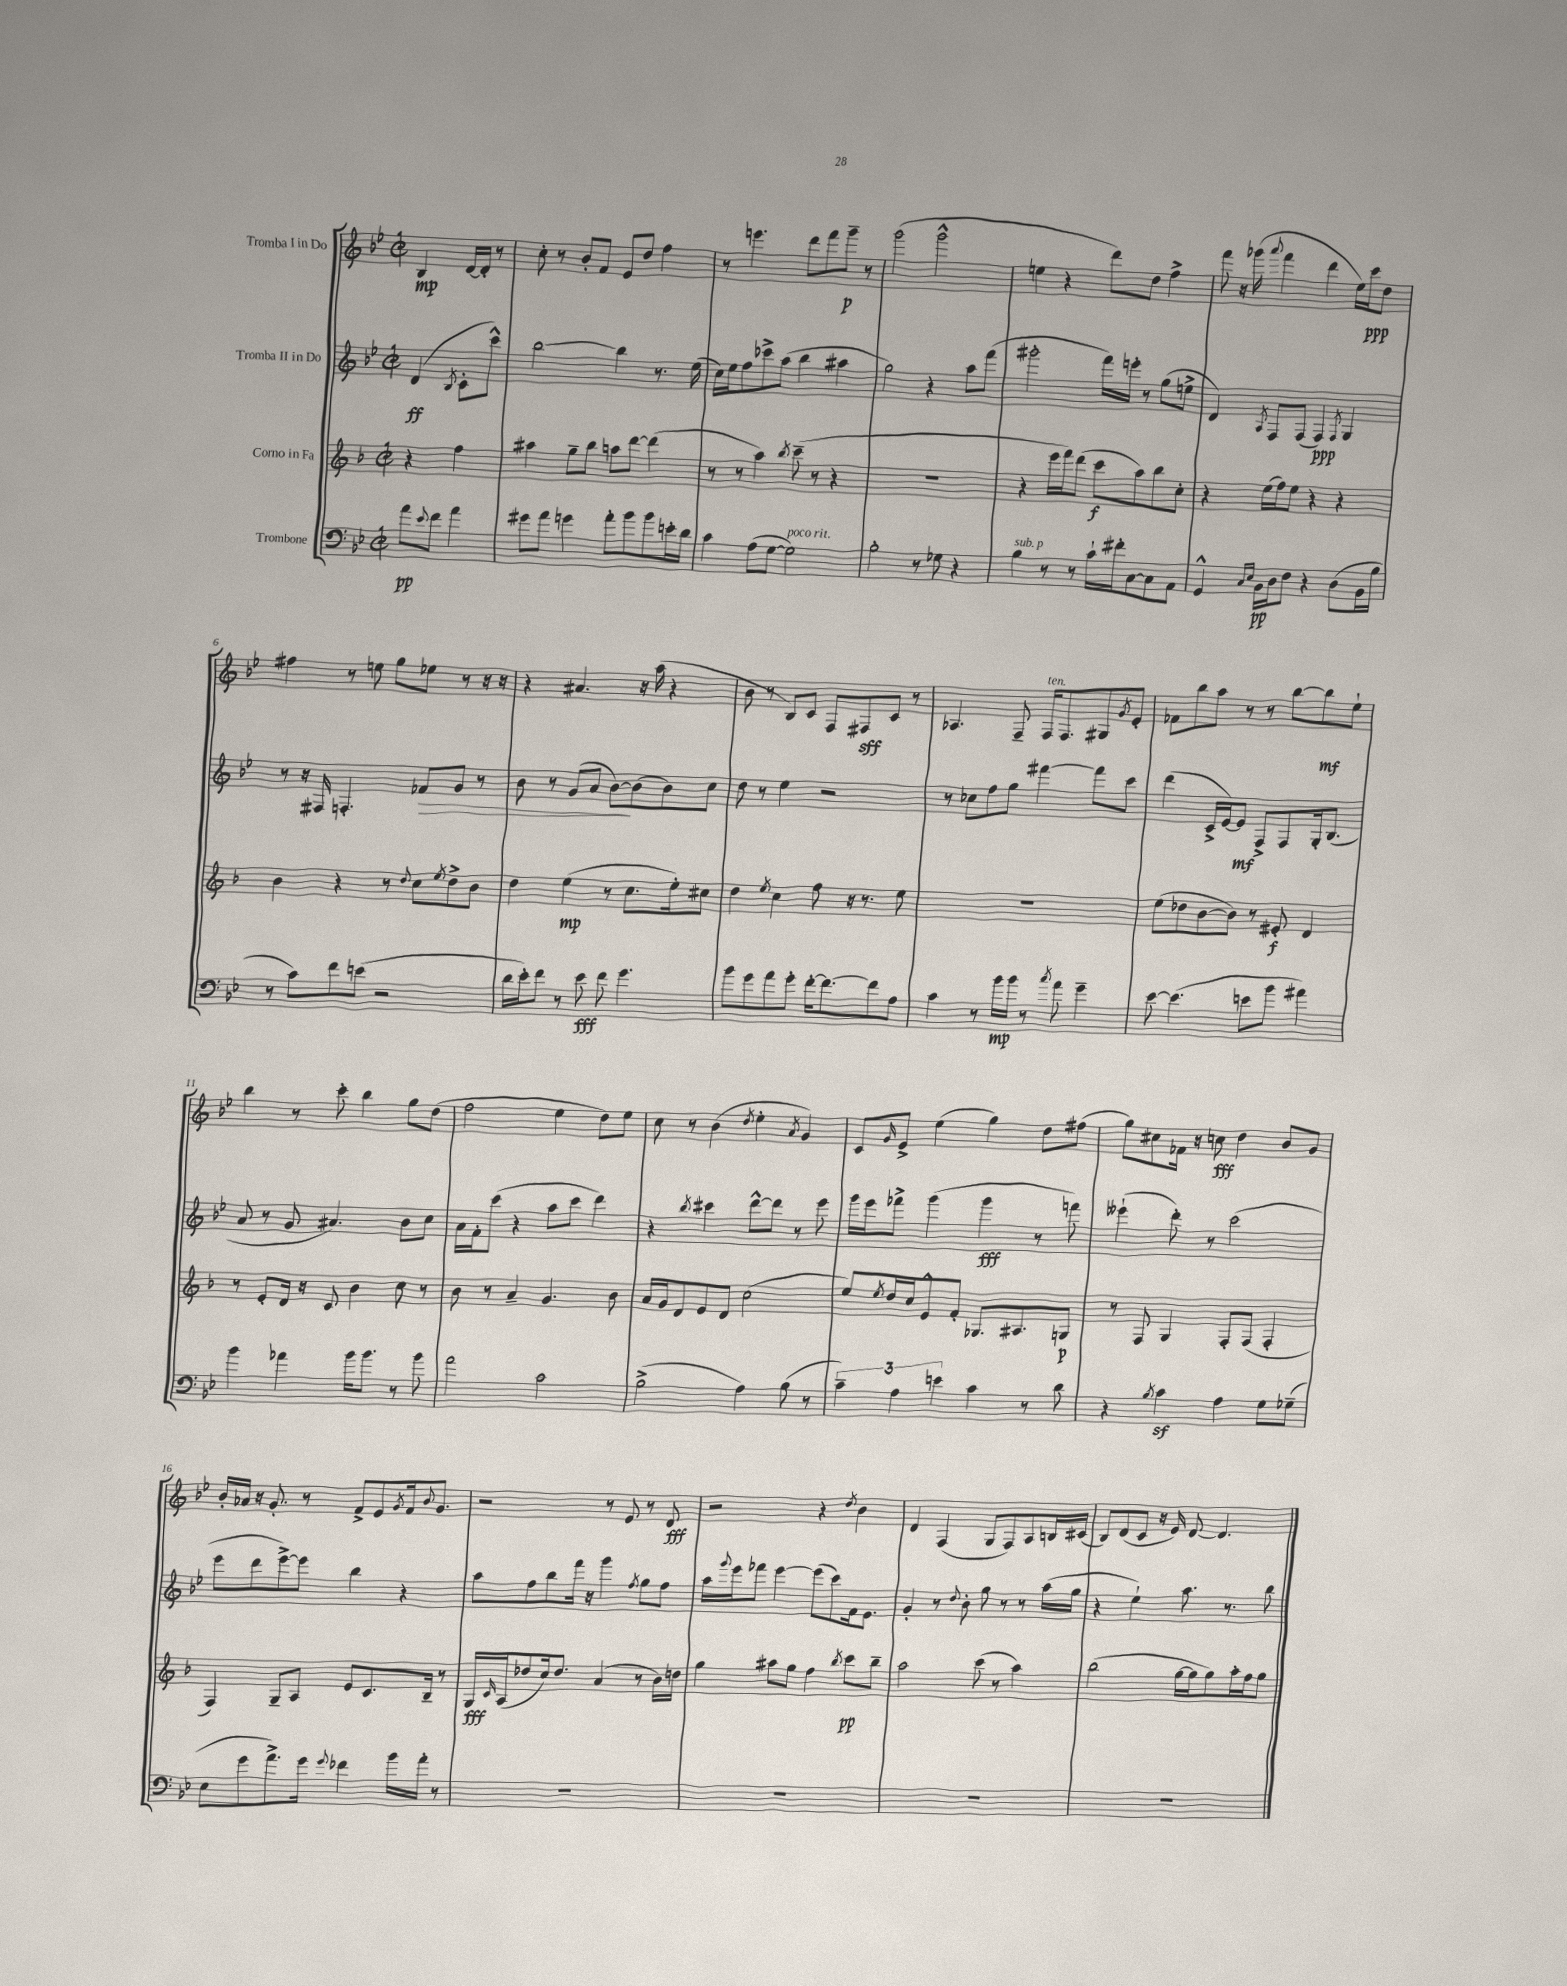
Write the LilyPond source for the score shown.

<<
\new StaffGroup <<
\new Staff = "s0" \with { instrumentName = "Tromba I in Do" } {
    \clef treble \key bes \major \defaultTimeSignature \time 2/2 \partial 2
    bes4\mp d'16~ d'16-. r8 |
    c''8-. r8 bes'8-. f'8 ees'8 d''8 f''4 |
    r8 e'''4. d'''8 f'''8 g'''8--\p r8 |
    g'''2( g'''2-^ |
    e''4 r4 d'''8) d''8 f''4-> |
    f'''8 r16 ges'''16( \appoggiatura { a'''8 } f'''4 d'''4 ees''16) c'''16\ppp d''8 |
    fis''4 r8 e''8 g''8 ees''8 r8 r16 r16 |
    r4 ais'4. r16 a''16( r4 |
    bes'8 r8 bes8) c'8 f8 fis8\sff c'8 r8 |
    aes4. f8-- f16^\markup { \italic "ten." } f8. gis8 \acciaccatura { g'8 } ees'8-. |
    fes'8 bes''8 a''8 r8 r8 bes''8~ bes''8\mf ees''8-! |
    bes''4 r8 c'''8-. bes''4 g''8 d''8( |
    f''2 ees''4 d''8) ees''8 |
    c''8 r8 bes'4( \acciaccatura { d''8 } ees''4-. \acciaccatura { a'8 } g'4) |
    c'8 \grace { g'16 } ees'8-> ees''4( g''4) d''8 fis''8( |
    g''8) cis''8 fes'16 r16 c''8\fff d''4 bes'8 g'8 |
    bes'16-. aes'16 r16 g'8.-. r8 f'8-> ees'8 \acciaccatura { g'8 } f'16 \appoggiatura { bes'8 } g'8. |
    r2 r8 ees'8 r8 d'8\fff |
    r2 r4 \acciaccatura { d''8 } bes'4 |
    d'4 f4( g8 f8) a8 b16 cis'16( |
    bes8) d'8( c'8 r16 ees'16) d'8~ d'4. \bar "|." |
}
\new Staff = "s1" \with { instrumentName = "Tromba II in Do" } {
    \clef treble \key bes \major \defaultTimeSignature \time 2/2 \partial 2
    d'4\ff( \acciaccatura { bes8 } c'8-. c'''8-^) |
    bes''2~ bes''4 r8. ees''16( |
    c''16) ees''16 f''8 ces'''8-> a''8( bes''4 ais''4 |
    g''2) r4 a''8 f'''8( |
    gis'''2-. f'''16) e'''16-. r8 g''8( e''8-> |
    d'4) \acciaccatura { a8 } f8 f8( f4\ppp) \acciaccatura { f8 } g4 |
    r8 r16 fis16 f4.-. fes'8\> g'8 r8 |
    bes'8 r8 g'8( a'8 bes'8~\!) bes'8( bes'8) c''8 |
    d''8 r8 ees''4 r2 |
    r8 ces''8 f''8 g''8 fis'''4~ fis'''8 c'''8 |
    d'''4( c'16-> ees'16~) ees'8\mf f8-> f8 g16-. bes8.( |
    a'8 r8 g'8 ais'4.) bes'8 c''8 |
    a'16 f'16-. c'''8( r4 a''8 c'''8 d'''4) |
    r4 \acciaccatura { bes''8 } cis'''4 d'''8~-^ d'''8 r8 ees'''8 |
    g'''16 ees'''16 fes'''8-> g'''4( g'''4\fff r8 f'''8) |
    eeses'''4-!( d'''8-.) r8 c'''2( |
    ees'''8 d'''8 ees'''8~->) ees'''8 bes''4 r4 |
    a''8 f''8 bes''8 f'''16 r16 g'''4 \acciaccatura { f''8 } g''8 f''8 |
    a''16 \appoggiatura { g'''8 } ees'''16 fes'''8 ees'''4~ ees'''8( c'''8) f'16 ees'8. |
    g'4-. r8 \appoggiatura { d''8 } bes'8-. g''8 r8 r8 a''16( g''16 |
    r4 ees''4-!) a''8. r8. bes''8 \bar "|." |
}
\new Staff = "s2" \with { instrumentName = "Corno in Fa" } {
    \clef treble \key f \major \defaultTimeSignature \time 2/2 \partial 2
    r4 f''4 |
    ais''4 g''8-- bes''8 a''8 d'''8~ d'''4( |
    r8 r8 a''4) \acciaccatura { bes''8 } c'''8--( r8 r4 |
    R1 |
    r4 e'''16 f'''16) d'''8( c'''8\f a''8) bes''8 c''8-. |
    r4 e''16( f''16) e''8 r4 r4 |
    bes'4 r4 r8 \appoggiatura { d''8 } c''8 \acciaccatura { e''8 } d''8-> bes'8 |
    d''4 e''4\mp( r8 c''8. e''16-.) cis''8 |
    d''4 \acciaccatura { e''8 } c''4 f''8 r16 r8. e''8 |
    R1 |
    e''8( des''8 bes'8~ bes'8) r8 eis'8-.\f d'4 |
    r8 e'8-. d'16 r16 c'8 bes'4 c''8 r8 |
    bes'8 r8 a'4-- g'4. bes'8 |
    a'16 g'16 d'8 e'8 d'8 c''2( |
    e''8) \acciaccatura { e''8 } d''16 c''16 e'8-^ f'8-. ges8. ais8. g8\p |
    r8 f8 g4 f8-. f8( f4-. |
    f4) g8-- a8 e'8 c'8. bes16-- r8 |
    g16\fff \grace { c'16 } a16( des''8 c''16) des''8. a'4( r8 bes'16) d''16 |
    g''4 ais''8 g''8 f''4 \acciaccatura { bes''8 } c'''8\pp bes''8-- |
    a''2 c'''8( r8 a''4) |
    bes''2( g''16~ g''16 g''8) a''16-. f''16 g''8 \bar "|." |
}
\new Staff = "s3" \with { instrumentName = "Trombone" } {
    \clef bass \key bes \major \defaultTimeSignature \time 2/2 \partial 2
    a'8\pp \appoggiatura { ees'8 } f'8 a'4 |
    gis'8 a'8 g'4 a'8-. bes'8 bes'8 e'16-. d'16 |
    c'4 a8( g8~ g2^\markup { \italic "poco rit." }) |
    bes2-. r8 ges8 r4 |
    bes4^\markup { \italic "sub. p" } r8 r8 c'16-! fis'16-. c8~ c8 a,8 |
    g,4-^ \grace { c16 ees16 } bes,16\pp d16 f8 r4 d8( bes,16 bes16 |
    r8 c'8) f'8 e'8( r2 |
    d'16 ees'16-.) f'8 r8 ees'8\fff f'8 g'4. |
    bes'8 g'8 a'8 g'8-. f'16~-. f'8.~ f'8 a8 |
    c'4 r8 bes'16\mp bes'16 r8 \acciaccatura { c''8 } a'8 g'4-- |
    ees'8~ ees'4.( e'8 bes'8 ais'4) |
    bes'4 aes'4 bes'16 bes'8. r8 bes'8 |
    a'2 c'2 |
    bes2->( a4) bes8( r8 |
    \tuplet 3/2 { c'4--) a4 e'4 } c'4 r8 d'8 |
    r4 \acciaccatura { bes8 } c'4\sf a4 g8 ges8--( |
    ees8 g'8 a'8.->) g'16 \appoggiatura { g'8 } fes'4 bes'16 a'16-. r8 |
    R1 |
    R1 |
    R1 |
    R1 \bar "|." |
}
>>
>>
